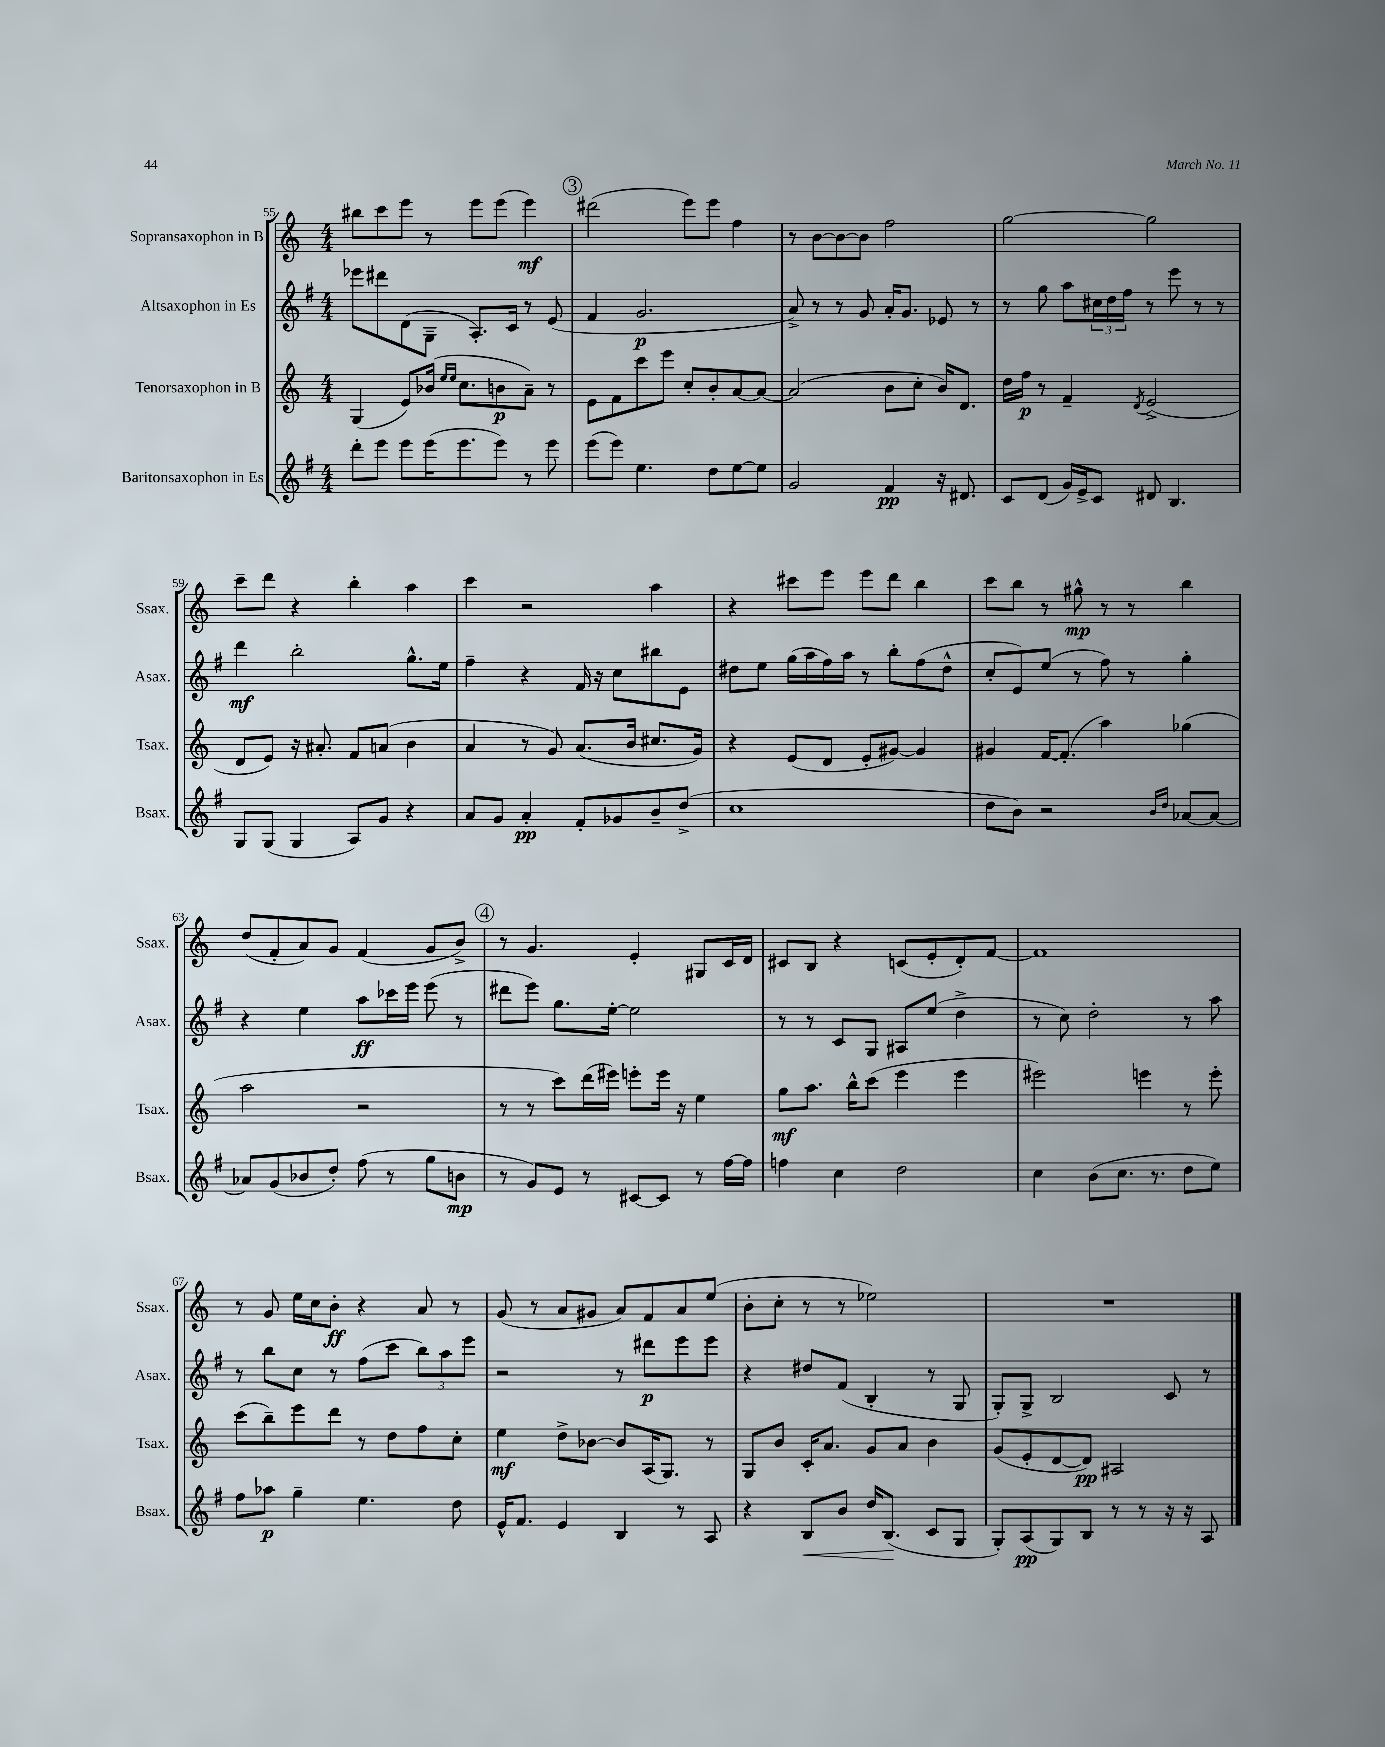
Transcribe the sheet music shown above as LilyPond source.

<<
\new StaffGroup <<
\new Staff = "s0" \with { instrumentName = "Sopransaxophon in B" shortInstrumentName = "Ssax." } {
    \clef treble \key c \major \numericTimeSignature \time 4/4
    bis''8 c'''8 e'''8 r8 e'''8 e'''8( e'''4\mf) |
    \mark \markup { \circle "3" } dis'''2( e'''8) e'''8 f''4 |
    r8 b'8~ b'8~ b'8 f''2 |
    g''2~ g''2 |
    c'''8-- d'''8 r4 b''4-. a''4 |
    c'''4 r2 a''4 |
    r4 cis'''8 e'''8 e'''8 d'''8 b''4 |
    c'''8 b''8 r8 gis''8-^\mp r8 r8 b''4 |
    d''8( f'8-. a'8) g'8 f'4( g'8 b'8->) |
    \mark \markup { \circle "4" } r8 g'4. e'4-. gis8 c'16 d'16 |
    cis'8 b8 r4 c'8( e'8-. d'8-.) f'8~ |
    f'1 |
    r8 g'8 e''16 c''16 b'8-.\ff r4 a'8 r8 |
    g'8( r8 a'8 gis'8 a'8) f'8 a'8 e''8( |
    b'8-. c''8-. r8 r8 ees''2) |
    R1 \bar "|." |
}
\new Staff = "s1" \with { instrumentName = "Altsaxophon in Es" shortInstrumentName = "Asax." } {
    \clef treble \key g \major \numericTimeSignature \time 4/4
    ees'''8 dis'''8 d'8( g8-- a8.-.) c'16 r8 e'8( |
    \mark \markup { \circle "3" } fis'4 g'2.\p |
    a'8->) r8 r8 g'8 a'16-. g'8. ees'8 r8 |
    r8 g''8 a''8 \tuplet 3/2 { cis''16 d''16 fis''16 } r8 e'''8 r8 r8 |
    d'''4\mf b''2-. g''8.-^ e''16 |
    fis''4-- r4 fis'16 r16 c''8 bis''8 e'8 |
    dis''8 e''8 g''16( a''16 fis''16) a''16 r8 b''8-. fis''8( dis''8-^ |
    c''8-. e'8) e''8( r8 fis''8) r8 g''4-. |
    r4 e''4 a''8\ff ces'''16 e'''16 e'''8( r8 |
    \mark \markup { \circle "4" } dis'''8 e'''8) g''8. e''16~-. e''2 |
    r8 r8 c'8 g8 ais8 e''8( d''4-> |
    r8 c''8) d''2-. r8 a''8 |
    r8 b''8 c''8 r8 fis''8( c'''8 \tuplet 3/2 { b''8) a''8 e'''8 } |
    r2 r8 dis'''8\p e'''8 e'''8 |
    r4 dis''8 fis'8( b4-. r8 g8 |
    g8-.) g8-> b2 c'8 r8 \bar "|." |
}
\new Staff = "s2" \with { instrumentName = "Tenorsaxophon in B" shortInstrumentName = "Tsax." } {
    \clef treble \key c \major \numericTimeSignature \time 4/4
    g4( e'8) bes'16( \grace { e''16 e''16 } c''8. b'8\p a'8--) r8 |
    \mark \markup { \circle "3" } e'8 f'8 c'''8 e'''8 c''8-. b'8-. a'8~ a'8~ |
    a'2( b'8 c''8-. b'16) d'8. |
    d''16 f''16\p r8 f'4-- \acciaccatura { d'8 } e'2->( |
    d'8 e'8) r16 ais'8.-. f'8 a'8( b'4 |
    a'4 r8 g'8) a'8.( b'16 cis''8. g'16) |
    r4 e'8( d'8 e'8-. gis'8~) gis'4 |
    gis'4 f'16~ f'8.-.( a''4) ges''4( |
    a''2 r2 |
    \mark \markup { \circle "4" } r8 r8 c'''8) d'''16( eis'''16) e'''8-. e'''16 r16 e''4 |
    g''8\mf a''8. b''16-^ c'''8( e'''4 e'''4 |
    eis'''2) e'''4 r8 e'''8-. |
    c'''8( b''8--) e'''8 d'''8 r8 d''8 f''8 c''8-. |
    e''4\mf d''8-> bes'8~ bes'8 a16( g8.) r8 |
    g8 b'8 c'16-. a'8. g'8 a'8 b'4 |
    g'8( e'8-. d'8~ d'8\pp) ais2 \bar "|." |
}
\new Staff = "s3" \with { instrumentName = "Baritonsaxophon in Es" shortInstrumentName = "Bsax." } {
    \clef treble \key g \major \numericTimeSignature \time 4/4
    d'''8-. e'''8 e'''8 e'''16( e'''8. e'''8) r8 e'''8 |
    \mark \markup { \circle "3" } e'''8( e'''8) e''4. d''8 e''8~ e''8 |
    g'2 fis'4\pp r16 dis'8. |
    c'8 d'8( g'16) e'16-> c'8 dis'8 b4. |
    g8 g8( g4 a8) g'8 r4 |
    a'8 g'8 a'4-.\pp fis'8-. ges'8 b'8-- d''8->( |
    c''1 |
    d''8 b'8) r2 \grace { b'16 d''16 } aes'8~ aes'8~ |
    aes'8 g'8( bes'8 d''8-.) fis''8( r8 g''8 b'8\mp |
    \mark \markup { \circle "4" } r8 g'8) e'8 r8 cis'8~ cis'8 r8 fis''16~ fis''16 |
    f''4 c''4 d''2 |
    c''4 b'8( c''8. r8. d''8 e''8) |
    fis''8 aes''8\p g''4-- e''4. d''8 |
    e'16-^ fis'8. e'4 b4 r8 a8 |
    r4 b8\< b'8 d''16 b8.\!( c'8 g8 |
    g8-.) a8\pp( g8) b8 r8 r8 r16 r16 a8 \bar "|." |
}
>>
>>
\layout { \context { \Score currentBarNumber = #55 } }
